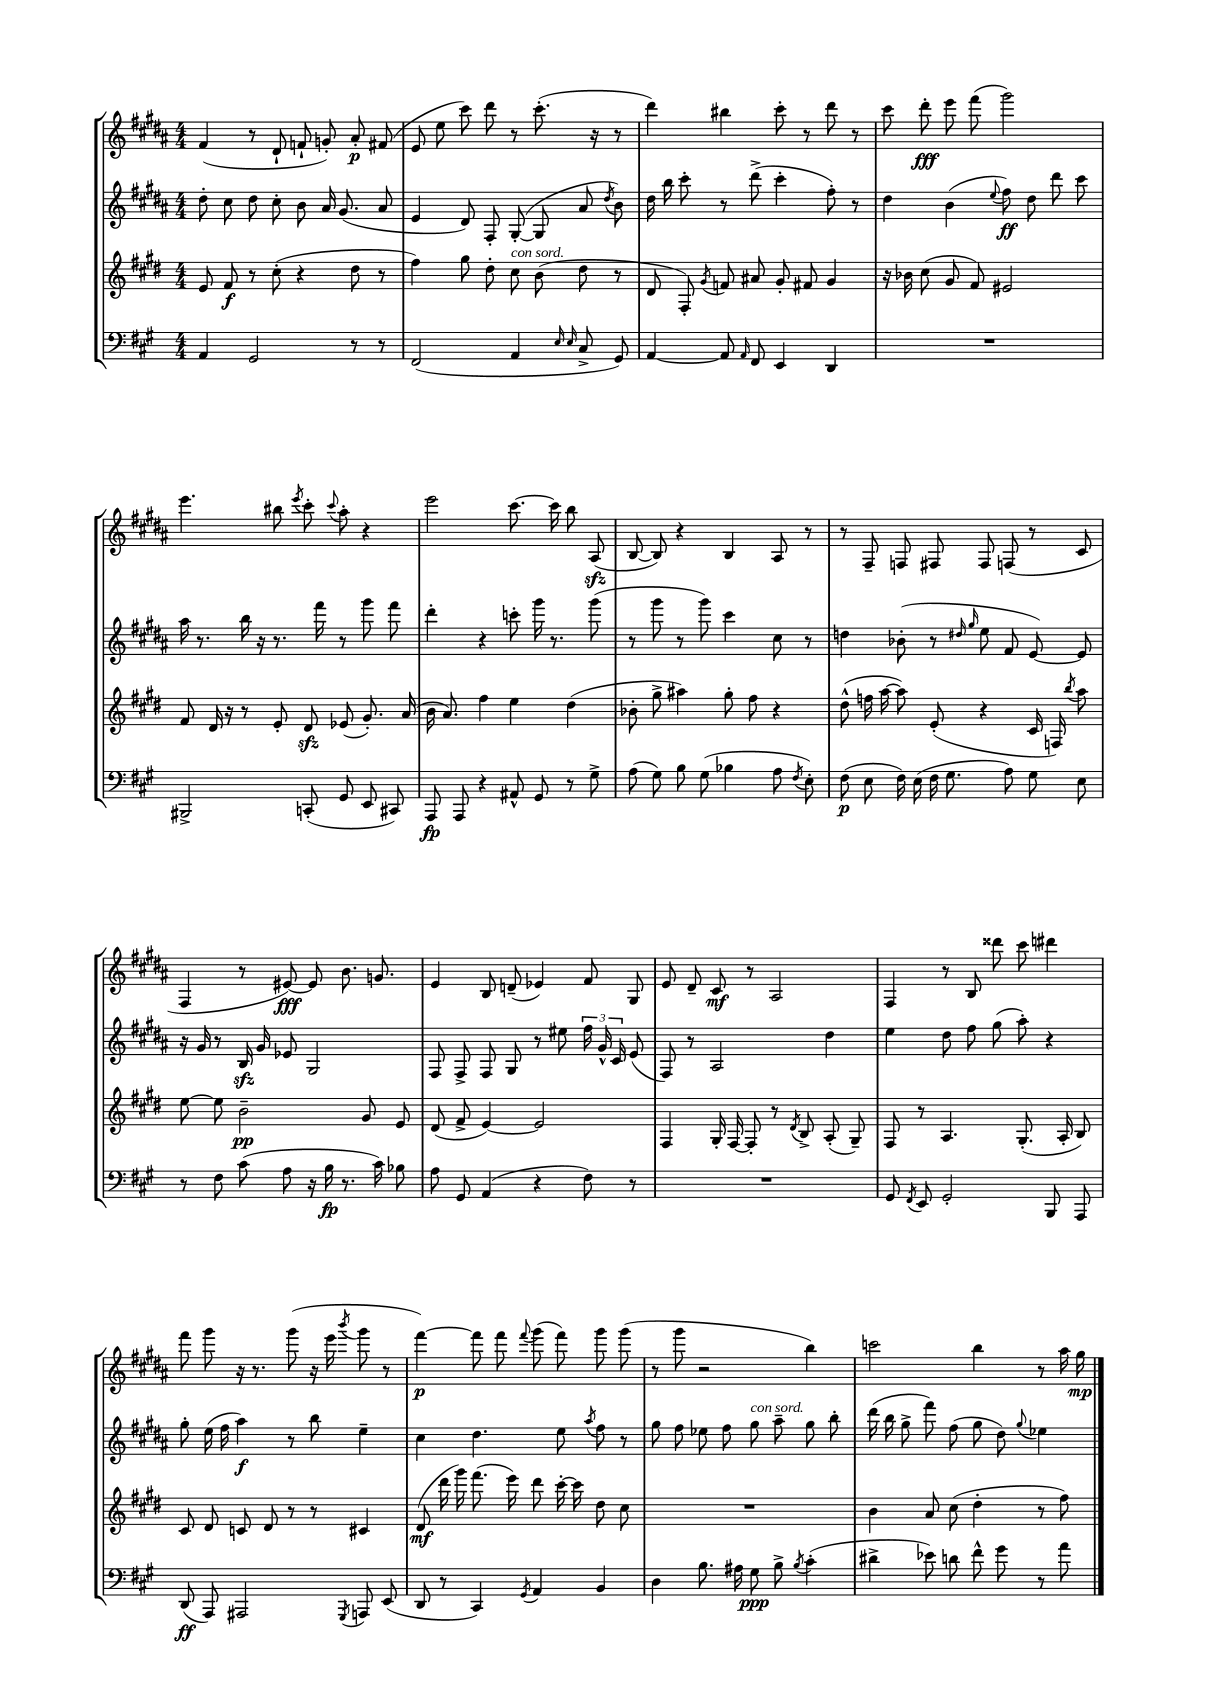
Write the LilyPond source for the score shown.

<<
\new StaffGroup <<
\new Staff = "s0" {
    \clef treble \key b \major \numericTimeSignature \time 4/4
    \autoBeamOff fis'4( r8 dis'8-! f'8-! g'8-.) ais'8-.\p fis'8( |
    e'8 e''8 cis'''8) dis'''8 r8 cis'''8.-.( r16 r8 |
    dis'''4) bis''4 cis'''8-. r8 dis'''8 r8 |
    cis'''8 dis'''8-.\fff e'''8 fis'''8( gis'''2) |
    e'''4. bis''8 \acciaccatura { e'''8 } cis'''8-. \appoggiatura { cis'''8 } ais''8-. r4 |
    e'''2 cis'''8.~ cis'''16 b''8 ais8\sfz( |
    b8~ b8) r4 b4 ais8 r8 |
    r8 fis8-- f8 fis8 fis8 f8( r8 cis'8 |
    fis4 r8 eis'8~\fff) eis'8 b'8. g'8. |
    e'4 b8 d'8--( ees'4) fis'8 gis8 |
    e'8 dis'8-- cis'8\mf r8 ais2 |
    fis4 r8 b8 disis'''8 cis'''8 dis'''4 |
    fis'''8 gis'''8 r16 r8. gis'''8( r16 e'''16 \acciaccatura { b'''8 } gis'''8 r8 |
    fis'''4~\p) fis'''8 fis'''8 \appoggiatura { fis'''8 } gis'''8( fis'''8) gis'''8 gis'''8( |
    r8 gis'''8 r2 b''4) |
    c'''2 b''4 r8 ais''16 gis''16\mp \bar "|." |
}
\new Staff = "s1" {
    \clef treble \key b \major \numericTimeSignature \time 4/4
    \autoBeamOff dis''8-. cis''8 dis''8 cis''8-. b'8 ais'16 gis'8.( ais'8 |
    e'4 dis'8) fis8-. gis8~-.( gis8 ais'8 \acciaccatura { dis''8 } b'8) |
    dis''16 b''16 cis'''8-. r8 dis'''8->( cis'''4-. fis''8-.) r8 |
    dis''4 b'4( \appoggiatura { e''8 } fis''8\ff) dis''8 dis'''8 cis'''8 |
    ais''16 r8. b''16 r16 r8. fis'''16 r8 gis'''8 fis'''8 |
    dis'''4-. r4 c'''8-. gis'''16 r8. gis'''8( |
    r8 gis'''8 r8 gis'''8) cis'''4 cis''8 r8 |
    d''4 bes'8-.( r8 \grace { dis''16 gis''16 } e''8 fis'8 e'8~) e'8 |
    r16 gis'16 r8 b16\sfz gis'16 ees'8 gis2 |
    fis8 fis8-> fis8 gis8 r8 eis''8 \tuplet 3/2 { fis''16 gis'16-^ cis'16 } e'8( |
    fis8) r8 ais2 dis''4 |
    e''4 dis''8 fis''8 gis''8( ais''8-.) r4 |
    gis''8-. e''16( fis''16 ais''4\f) r8 b''8 e''4-- |
    cis''4 dis''4. e''8 \acciaccatura { ais''8 } fis''8 r8 |
    gis''8 fis''8 ees''8 fis''8 gis''8^\markup { \italic "con sord." } ais''8-- gis''8 b''8-. |
    dis'''16( b''16 gis''8-> fis'''8) fis''8( gis''8 dis''8) \appoggiatura { gis''8 } ees''4 \bar "|." |
}
\new Staff = "s2" {
    \clef treble \key e \major \numericTimeSignature \time 4/4
    \autoBeamOff e'8 fis'8\f r8 cis''8-.( r4 dis''8 r8 |
    fis''4) gis''8 dis''8-. cis''8^\markup { \italic "con sord." } b'8( dis''8 r8 |
    dis'8 fis8-.) \acciaccatura { gis'8 } f'8 ais'8 gis'8-. fis'8 gis'4 |
    r16 bes'16 cis''8( gis'8 fis'8) eis'2 |
    fis'8 dis'16 r16 r8 e'8-. dis'8\sfz ees'8( gis'8.-.) a'16( |
    b'16 a'8.) fis''4 e''4 dis''4( |
    bes'8-. gis''8-> ais''4) gis''8-. fis''8 r4 |
    dis''8-^( f''16 a''16~ a''8) e'8-.( r4 cis'16 f16) \acciaccatura { b''8 } a''8 |
    e''8~ e''8 b'2--\pp gis'8 e'8 |
    dis'8( fis'8-> e'4~) e'2 |
    fis4 gis16-. fis16~ fis8-. r8 \acciaccatura { dis'8 } b8-> a8-.( gis8--) |
    fis8 r8 a4. gis8.-.( a16-. b8) |
    cis'8 dis'8 c'8 dis'8 r8 r8 cis'4 |
    dis'8\mf( dis'''16 gis'''16) fis'''8.( e'''16) dis'''8 cis'''16~-. cis'''16 dis''8 cis''8 |
    R1 |
    b'4 a'8 cis''8( dis''4-. r8 fis''8) \bar "|." |
}
\new Staff = "s3" {
    \clef bass \key a \major \numericTimeSignature \time 4/4
    \autoBeamOff a,4 gis,2 r8 r8 |
    fis,2( a,4 \grace { e16 e16 } cis8-> gis,8) |
    a,4~ a,8 \grace { a,16 } fis,8 e,4 d,4 |
    R1 |
    bis,,2-> c,8-.( gis,8 e,8 cis,8) |
    a,,8\fp a,,8 r4 ais,8-^ gis,8 r8 gis8-> |
    a8( gis8) b8 gis8( bes4 a8 \acciaccatura { fis8 } e8-.) |
    fis8\p( e8 fis16) e16( fis16 gis8. a8) gis8 e8 |
    r8 fis8 cis'8( a8 r16 b16\fp r8. cis'16) bes8 |
    a8 gis,8 a,4( r4 fis8) r8 |
    R1 |
    gis,8 \acciaccatura { fis,8 } e,8 gis,2-. b,,8 a,,8 |
    d,8\ff( a,,8) ais,,2 \acciaccatura { gis,,8 } a,,8 e,8( |
    d,8 r8 cis,4) \acciaccatura { gis,8 } a,4 b,4 |
    d4 b8. ais16 gis8\ppp b8-> \acciaccatura { b8 } cis'4-.( |
    dis'4-> ees'8) d'8 fis'8-^ gis'8 r8 a'8 \bar "|." |
}
>>
>>
\layout { \context { \Score \remove "Bar_number_engraver" } }
